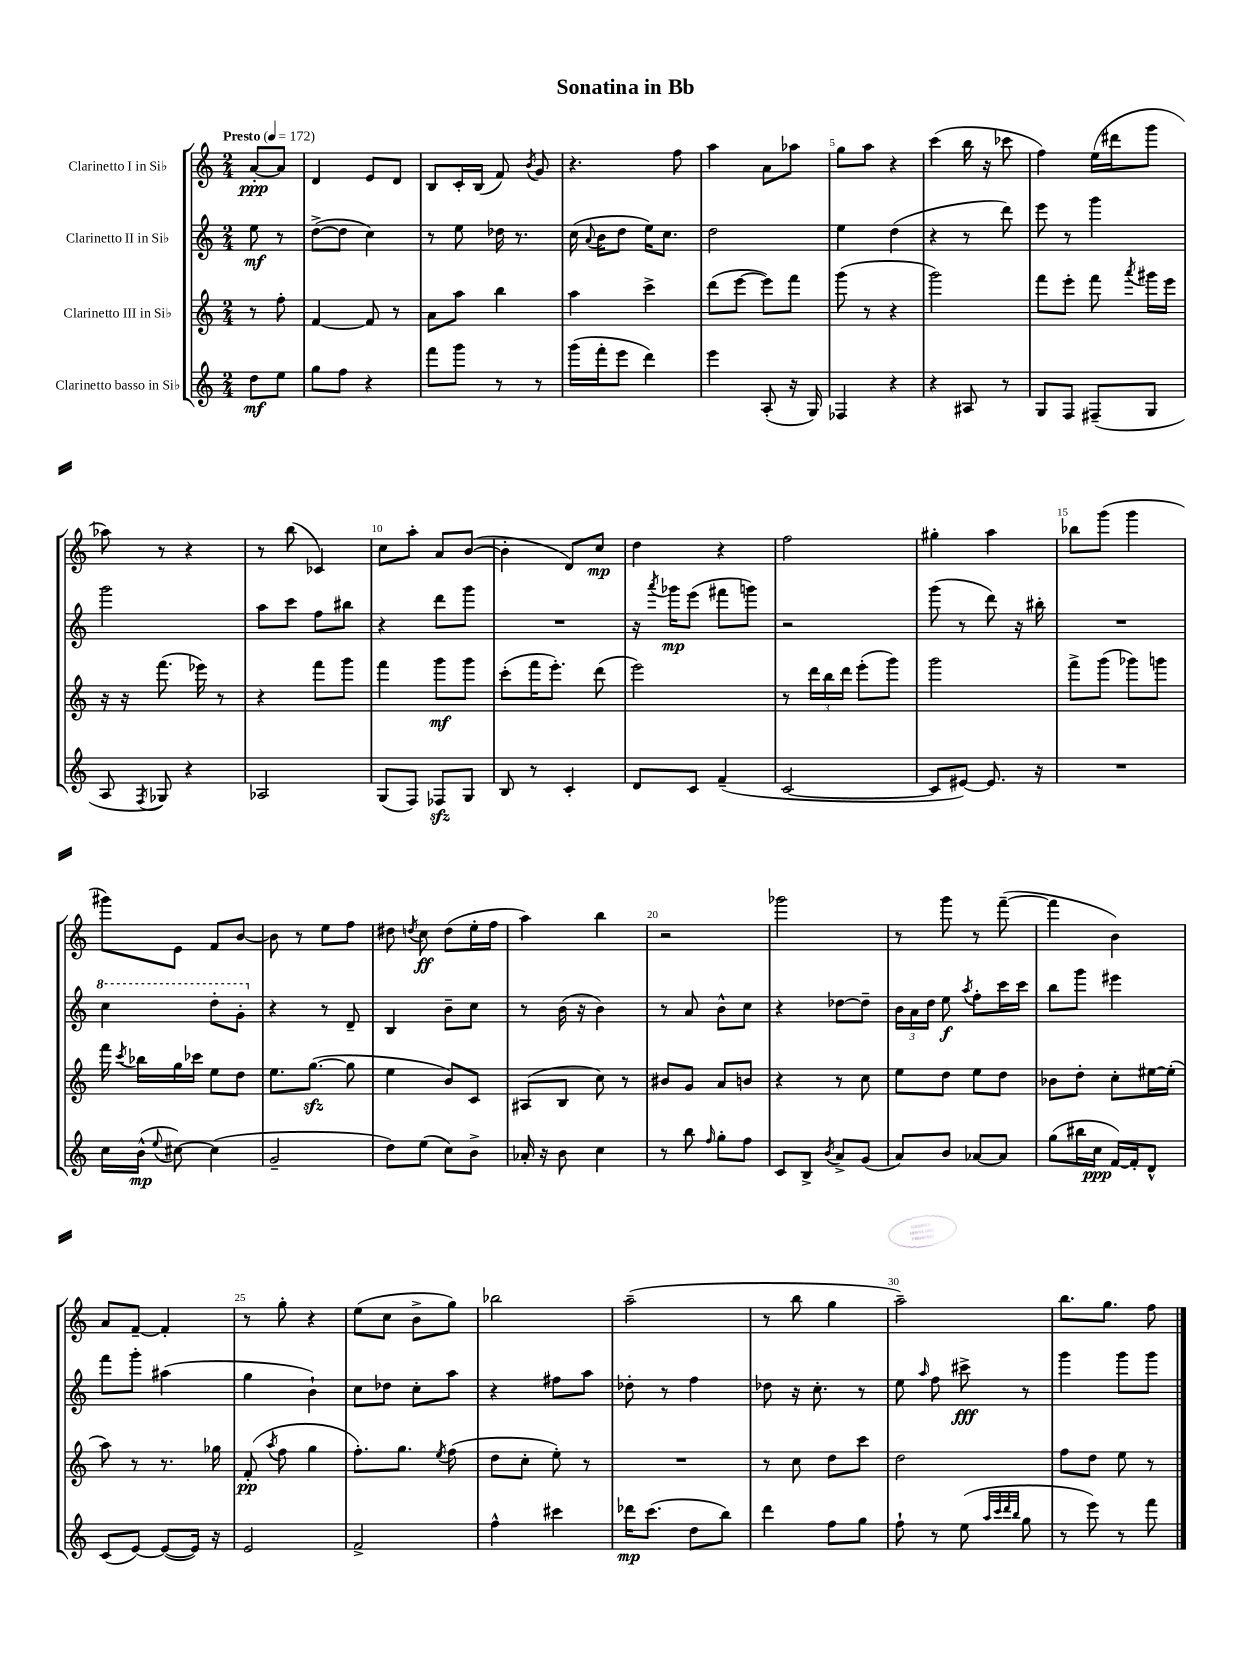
\header { title = "Sonatina in Bb" }
<<
\new StaffGroup <<
\new Staff = "s0" \with { instrumentName = "Clarinetto I in Sib" } {
    \clef treble \key c \major \numericTimeSignature \time 2/4 \partial 4 \tempo "Presto" 4 = 172
    \autoBeamOff a'8[~-.\ppp a'8] |
    d'4 e'8[ d'8] |
    b8[ c'16-. b16]( f'8) \acciaccatura { b'8 } g'8 |
    r4. f''8 |
    a''4 a'8[ aes''8] |
    g''8[ a''8] r4 |
    c'''4( b''16 r16 ces'''8 |
    f''4) e''16[( dis'''16 g'''8] |
    aes''8) r8 r4 |
    r8 b''8( ces'4) |
    c''8[ a''8]-. a'8[ b'8]~( |
    b'4-. d'8[) c''8]\mp |
    d''4 r4 |
    f''2 |
    gis''4-. a''4 |
    bes''8[ g'''8]( g'''4 |
    gis'''8[) e'8] f'8[ b'8]~ |
    b'8 r8 e''8[ f''8] |
    dis''8 \acciaccatura { d''8 } c''8\ff d''8[( e''16-. f''16] |
    a''4) b''4 |
    r2 |
    ges'''2 |
    r8 g'''8 r8 f'''8~--( |
    f'''4 b'4) |
    a'8[ f'8]~-- f'4-. |
    r8 g''8-. r4 |
    e''8[( c''8] b'8[-> g''8]) |
    bes''2 |
    a''2--( |
    r8 b''8 g''4 |
    a''2--) |
    b''8.[ g''8.] f''8 \bar "|." |
}
\new Staff = "s1" \with { instrumentName = "Clarinetto II in Sib" } {
    \clef treble \key c \major \numericTimeSignature \time 2/4 \partial 4
    \autoBeamOff e''8\mf r8 |
    d''8[~->( d''8] c''4) |
    r8 e''8 des''16 r8. |
    c''16( \appoggiatura { a'8 } b'16[ d''8] e''16[) c''8.] |
    d''2 |
    e''4 d''4( |
    r4 r8 d'''8) |
    e'''8 r8 g'''4 |
    g'''2 |
    a''8[ c'''8] f''8[ bis''8] |
    r4 d'''8[ g'''8] |
    R2 |
    r16 \acciaccatura { a'''8 } ges'''16[\mp e'''8]( fis'''8[ g'''8]) |
    r2 |
    g'''8( r8 d'''8) r16 bis''16-. |
    R2 |
    \ottava #1 c'''4 d'''8[-. g''8]-. \ottava #0 |
    r4 r8 d'8-- |
    b4 b'8[-- c''8] |
    r8 b'16( r16 b'4) |
    r8 a'8 b'8[-^ c''8] |
    r4 des''8[~ des''8]-- |
    \tuplet 3/2 { b'16[ a'16 d''16] } e''8\f \acciaccatura { a''8 } f''8[-. c'''16 c'''16] |
    b''8[ g'''8] eis'''4 |
    f'''8[ g'''8]-. ais''4( |
    g''4 b'4-!) |
    c''8[ des''8] c''8[-. a''8] |
    r4 fis''8[ a''8] |
    des''8-. r8 f''4 |
    des''8 r16 c''8.-. r8 |
    e''8 \grace { a''16 } f''8 cis'''8->\fff r8 |
    g'''4 g'''8[ g'''8] \bar "|." |
}
\new Staff = "s2" \with { instrumentName = "Clarinetto III in Sib" } {
    \clef treble \key c \major \numericTimeSignature \time 2/4 \partial 4
    \autoBeamOff r8 f''8-. |
    f'4~ f'8 r8 |
    a'8[ a''8] b''4 |
    a''4 c'''4-> |
    d'''8[( e'''8]~ e'''8[) f'''8] |
    g'''8( r8 r4 |
    g'''2) |
    f'''8[ e'''8]-. f'''8 \acciaccatura { a'''8 } gis'''16[ e'''16] |
    r16 r16 f'''8.( ees'''16) r8 |
    r4 f'''8[ g'''8] |
    f'''4 g'''8[\mf g'''8] |
    c'''8[-.( f'''16 e'''8.]-.) d'''8( |
    e'''2) |
    r8 \tuplet 3/2 { d'''16[ b''16 d'''16] } e'''8[-.( g'''8]) |
    g'''2 |
    f'''8[-> g'''8]( ges'''8[) g'''8] |
    f'''16 \acciaccatura { c'''8 } bes''16[ g''16 ces'''16] e''8[ d''8] |
    e''8.[ g''8.]~\sfz( g''8 |
    e''4 b'8[) c'8] |
    ais8[( b8] c''8) r8 |
    bis'8[ g'8] a'8[ b'8] |
    r4 r8 c''8 |
    e''8[ d''8] e''8[ d''8] |
    bes'8[ d''8]-. c''8[-. eis''16~ eis''16]-.( |
    a''8) r8 r8. ges''16 |
    f'8-.\pp( \acciaccatura { a''8 } f''8 g''4 |
    f''8.[-.) g''8.] \acciaccatura { e''8 } f''8( |
    d''8[ c''8]-. e''8-.) r8 |
    R2 |
    r8 c''8 d''8[ c'''8] |
    d''2 |
    f''8[ d''8] e''8 r8 \bar "|." |
}
\new Staff = "s3" \with { instrumentName = "Clarinetto basso in Sib" } {
    \clef treble \key c \major \numericTimeSignature \time 2/4 \partial 4
    \autoBeamOff d''8[\mf e''8] |
    g''8[ f''8] r4 |
    f'''8[ g'''8] r8 r8 |
    g'''16[( f'''16-. e'''8] d'''4) |
    e'''4 a8-.( r16 g16) |
    fes4 r4 |
    r4 ais8 r8 |
    g8[ f8] fis8[--( g8] |
    a8 \acciaccatura { f8 } ges8) r4 |
    aes2 |
    g8[( f8]) fes8[\sfz g8] |
    b8 r8 c'4-. |
    d'8[ c'8] f'4--( |
    c'2~ |
    c'8[ eis'8]~) eis'8. r16 |
    R2 |
    c''16[ b'16]-^\mp( \appoggiatura { e''8 } cis''8~) cis''4( |
    g'2-- |
    d''8[) e''8]( c''8[) b'8]-> |
    aes'16-. r16 b'8 c''4 |
    r8 b''8 \grace { f''16 } g''8[-. f''8] |
    c'8[ b8]-> \acciaccatura { b'8 } a'8[-> g'8]( |
    a'8[) b'8] aes'8[~ aes'8] |
    g''8[( bis''16 c''16]\ppp f'16[~) f'16-. d'8]-^ |
    c'8[( e'8]~) e'8[~( e'16]) r16 |
    e'2 |
    f'2-> |
    f''4-^ cis'''4 |
    des'''16[\mp c'''8.]( d''8[ b''8]) |
    d'''4 f''8[ g''8] |
    f''8-! r8 e''8( \grace { a''32[ c'''32 d'''32 b''32] } g''8 |
    r8 e'''8) r8 f'''8 \bar "|." |
}
>>
>>
\layout { \context { \Score \override BarNumber.break-visibility = ##(#f #t #t) barNumberVisibility = #(every-nth-bar-number-visible 5) } }
